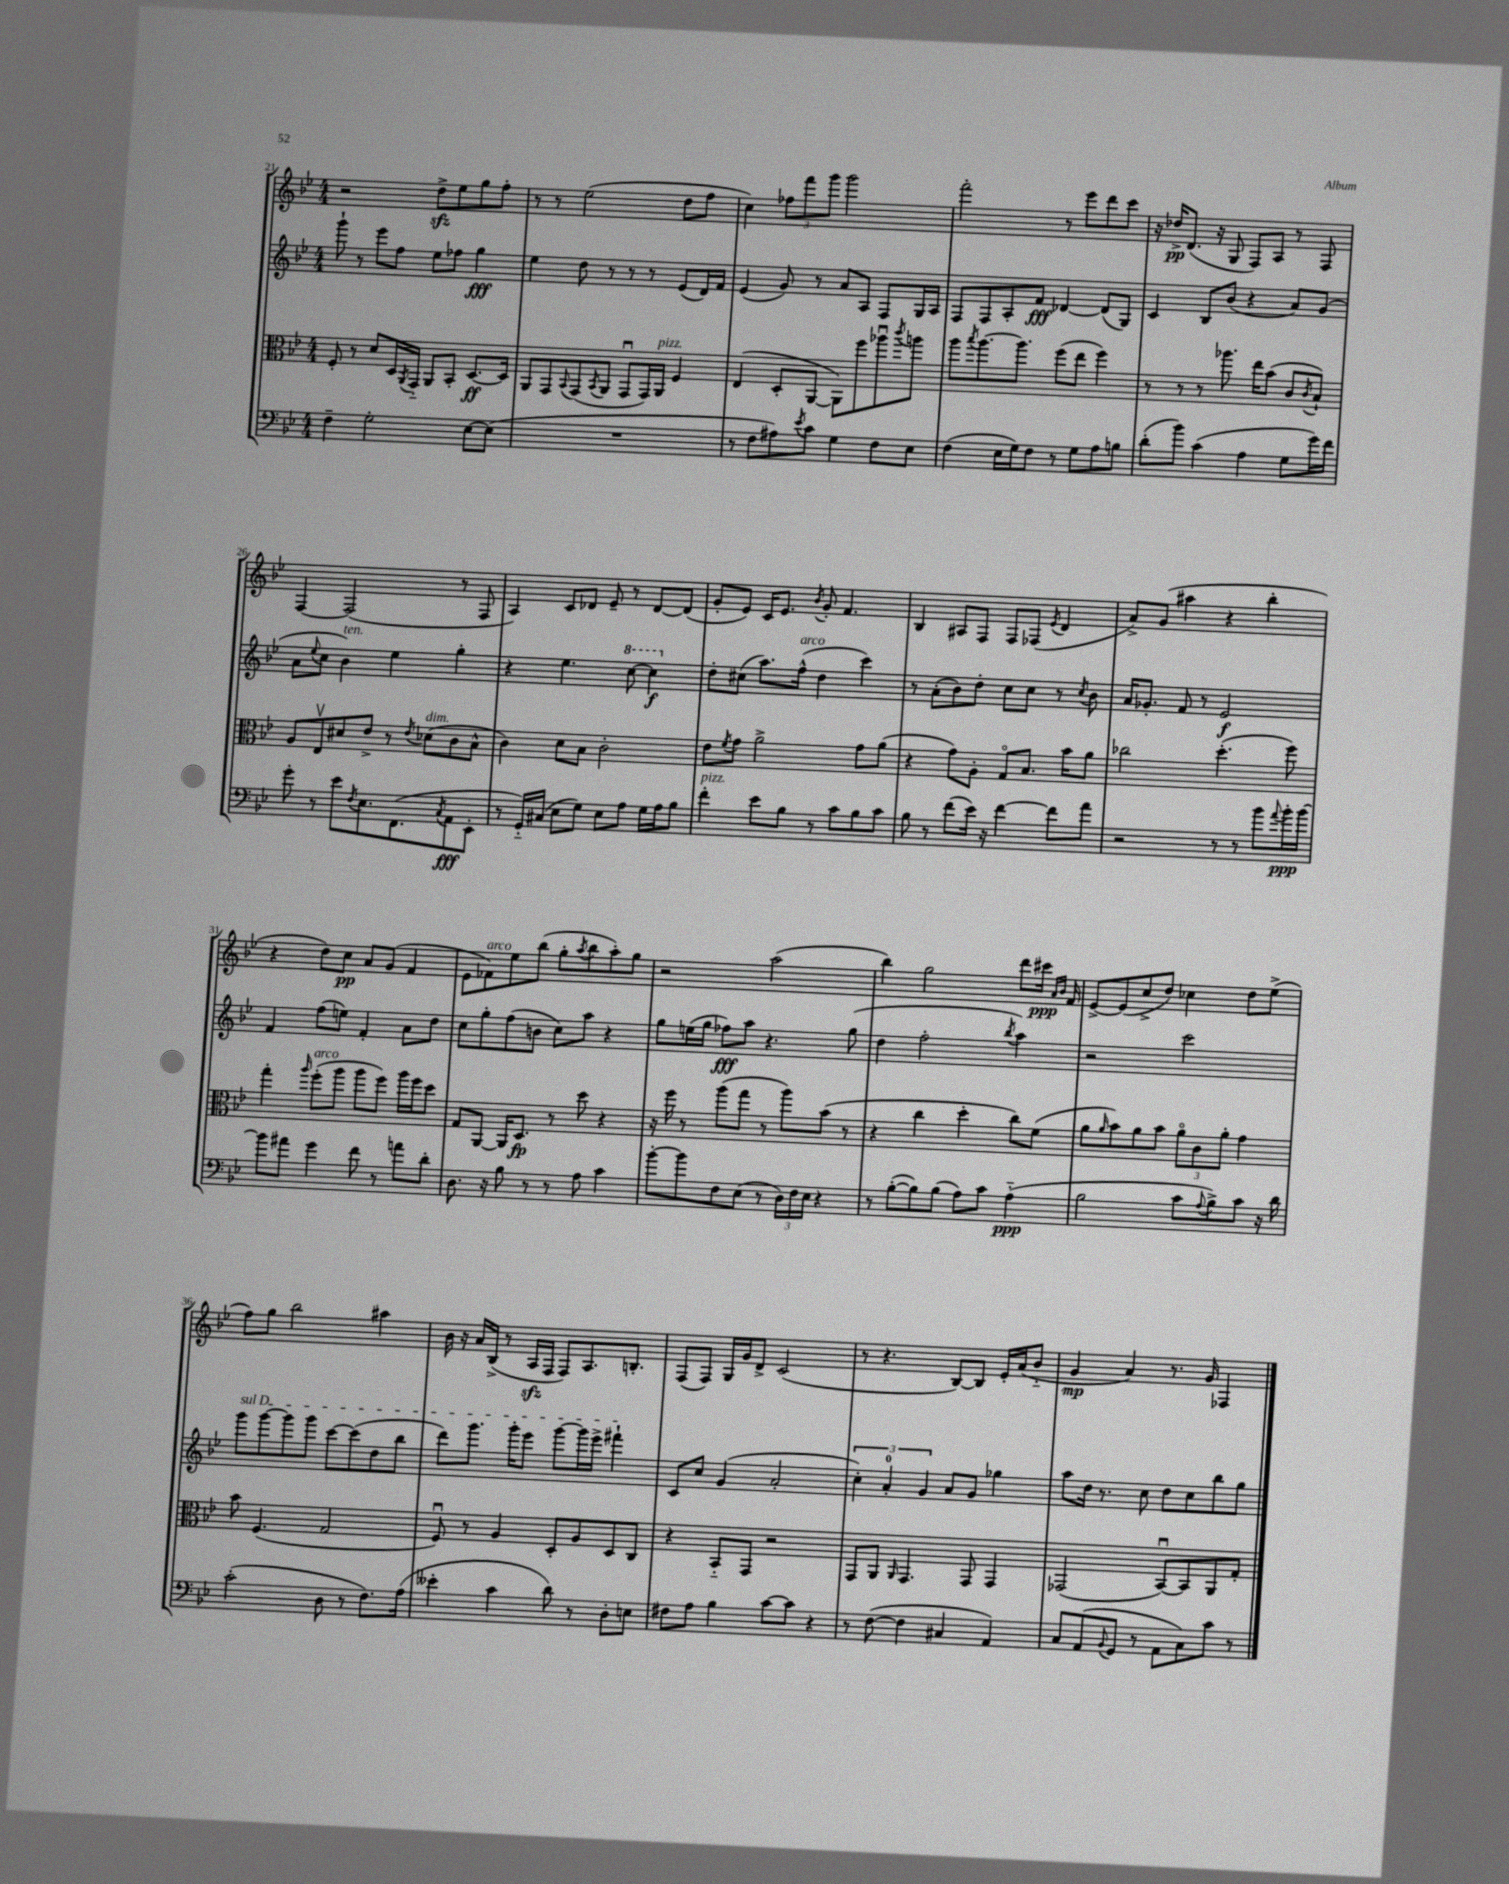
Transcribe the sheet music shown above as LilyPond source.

<<
\new StaffGroup <<
\new Staff = "s0" {
    \clef treble \key bes \major \numericTimeSignature \time 4/4
    r2 d''8->\sfz ees''8 g''8 f''8-. |
    r8 r8 ees''2( d''8 f''8 |
    c''4) \tuplet 3/2 { fes''8 f'''8 g'''8 } g'''2 |
    f'''2-. r8 ees'''8 d'''8 c'''8 |
    r16 des''16->\pp d'8.( r16 g8 f8) a8 r8 f8 |
    f4~ f2( r8 f8 |
    a4) c'8 des'8 ees'8-- r8 des'8~ des'8( |
    g'8-. ees'8) c'16 ees'8. \acciaccatura { bes'8 } g'8-. f'4. |
    bes4 ais8 f8 f8 fes8( \acciaccatura { ees'8 } d'4 |
    a'8->) g'8( ais''4 r4 bes''4-. |
    r4 d''8) c''8\pp a'8 g'8( f'4 |
    ees'8 fes'8^\markup { \italic "arco" }) ees''8 bes''8( g''8-. \acciaccatura { a''8 } bes''8 a''8-.) g''8 |
    r2 a''2( |
    bes''4) g''2 d'''8 cis'''16\ppp \grace { a'16 bes'16 } f'16 |
    ees'8~-> ees'8( c''8-> d''8) ces''4 d''8 ees''8->( |
    f''8) g''8 bes''2 ais''4 |
    bes'16 r16 a'16 bes16->( r8 a16\sfz f16 f8) a8. b8.-. |
    f8( f8) g16 g'16 d'8-> c'2( |
    r8 r4. bes8~) bes8 ees'16-. a'16( bes'8-_ |
    g'4\mp a'4) r8. g'16 fes4 \bar "|." |
}
\new Staff = "s1" {
    \clef treble \key bes \major \numericTimeSignature \time 4/4
    g'''8-! r8 ees'''8 f''8 ees''8 fes''8 g''4\fff |
    ees''4 d''8 r8 r8 r8 ees'8( d'16) f'16 |
    ees'4( g'8) r8 a'8 a8 f8 g16 a16 |
    f8 f8 a8-. f'8\fff des'4~ des'8( g8) |
    c'4 bes8 bes'8( r4 a'8) g'8( |
    a'8 \appoggiatura { ees''8 } c''8 bes'4^\markup { \italic "ten." }) ees''4 g''4-. |
    r4 ees''4. \ottava #1 c'''8~ c'''4\f \ottava #0 |
    d''8-. cis''8( a''8.) f''16-^^\markup { \italic "arco" }( d''4 c'''4) |
    r8 a'8-.( bes'8) d''8-. c''8 c''8 r8 \acciaccatura { c''8 } bes'8 |
    a'16 ges'8.-. f'8 r8 ees'2\f |
    f'4 f''8( e''8) f'4-. a'8 d''8 |
    c''8 g''8-. f''8( b'8 c''8) a''8 r4 |
    g''8 e''16( g''16 fes''8\fff) a''8 r4. g''8( |
    d''4 f''2-. \acciaccatura { bes''8 } a''4) |
    r2 c'''2 |
    \once \override TextSpanner.bound-details.left.text = \markup { \italic "sul D" } g'''8\startTextSpan g'''8~ g'''8 g'''8 c'''8~ c'''8( d''8 bes''8 |
    d'''8) g'''8. g'''16-. ees'''8 g'''8~ g'''16 ees'''16-> fis'''4-!\stopTextSpan |
    c'8 c''8 g'4( a'2-. |
    \tuplet 3/2 { c''4-.) a'4-0-. g'4 } a'8 g'8 ges''4 |
    a''8 d''16 r8. c''8 d''8 c''8 bes''8 g''8 \bar "|." |
}
\new Staff = "s2" {
    \clef alto \key bes \major \numericTimeSignature \time 4/4
    f8-. r8 d'8 d16 \acciaccatura { a,8 } g,16-_ a,8 bes,8-. d8.~\ff d16 |
    a,8 g,8 \appoggiatura { bes,8 } g,8( \acciaccatura { bes,8 } a,8 g,8\downbow g,16) a,16^\markup { \italic "pizz." } f4 |
    ees4( d8-. a,8~ a,8) f''8 aes''8\downbow \acciaccatura { c'''8 } a''8 |
    a''8 \acciaccatura { bes''8 } a''8.~ a''8. f''8( ees''8 f''4) |
    r8 r8 r8 aes''8. ees''16 bes'8( c'8 \acciaccatura { c'8 } bes8-!) |
    a8 ees8\upbow dis'8 ees'8-> r8 \acciaccatura { ees'8 } des'8^\markup { \italic "dim." }( c'8 bes8-^ |
    c'4) d'8 bes8 c'2-. |
    ees'8 \acciaccatura { f'8 } g'8 a'2-> g'8 a'8( |
    r4 g'8) a8-. g8\flageolet bes8. bes'16 a'8 |
    ces''2 d''4.-.( f''8) |
    g''4-. \grace { a''16 } f''8-.^\markup { \italic "arco" }( a''8 a''8 f''8) a''16 f''16 d''8 |
    g8 a,8~ a,16 d8.\fp r8 d''8 r4 |
    r16 f''16 r8 a''8( g''8 r8 a''8) bes'8( r8 |
    r4 c''4 d''4-. c''8) f'8( |
    a'8 \grace { a'16 } bes'8) a'8 bes'8 \tuplet 3/2 { a'8\flageolet c'8 a'8-. } g'4 |
    bes'8 f4.( g2 |
    f8\downbow) r8 a4 d8-. a8 d8 c8 |
    r4 bes,8-_ g,8 r2 |
    g,8 a,8 \grace { a,16 } g,4. g,8 g,4 |
    ges,2( bes,8~\downbow) bes,8 a,8 g8-. \bar "|." |
}
\new Staff = "s3" {
    \clef bass \key bes \major \numericTimeSignature \time 4/4
    f4-- g2-. ees8~ ees8( |
    R1 |
    r8 f8 ais8) \acciaccatura { ees'8 } c'8 g4 f8 ees8 |
    f4( ees16 g16) f8 r8 g8 a8 b8 |
    d'8-.( bes'8) c'4( a4 g8 g'16) f'16 |
    g'8-. r8 ees'8 \acciaccatura { f8 } ees8. f,8.( \acciaccatura { c8 } a,8\fff ees,8-. |
    r8 g,16-_) cis16( ees8 g8) ees8 a8 g16 a16 bes8 |
    f'4-.^\markup { \italic "pizz." } ees'8 bes8 r8 c'8 bes8 c'8 |
    bes8 r8 f'8( ees'16) r16 f'4~ f'8 a'8 |
    r2 r8 r8 bes'8 \appoggiatura { a'8 } bes'16-.\ppp bes'16~ |
    bes'8 ais'8 g'4 f'8 r8 a'8 d'8-. |
    d8. r16 bes8 r8 r8 a8 c'4 |
    bes'8~-. bes'8 f8 ees8( r8 \tuplet 3/2 { d16) f16 ees16 } r4 |
    r8 bes8~-.( bes8) bes8( a8) c'8 a4-_\ppp( |
    bes2 c'8 \appoggiatura { a8 } bes8->) c'8 r16 d'16 |
    c'2-.( d8 r8 f8.) a16( |
    eeses'4-. c'4 d'8) r8 d8-. e8 |
    fis8 a8 bes4 c'8~ c'8 r4 |
    r8 f8~( f4 cis4 a,4) |
    c8 a,8( \appoggiatura { bes,8 } g,8 r8 a,8 c8) c'8 r8 \bar "|." |
}
>>
>>
\layout { \context { \Score currentBarNumber = #21 } }
